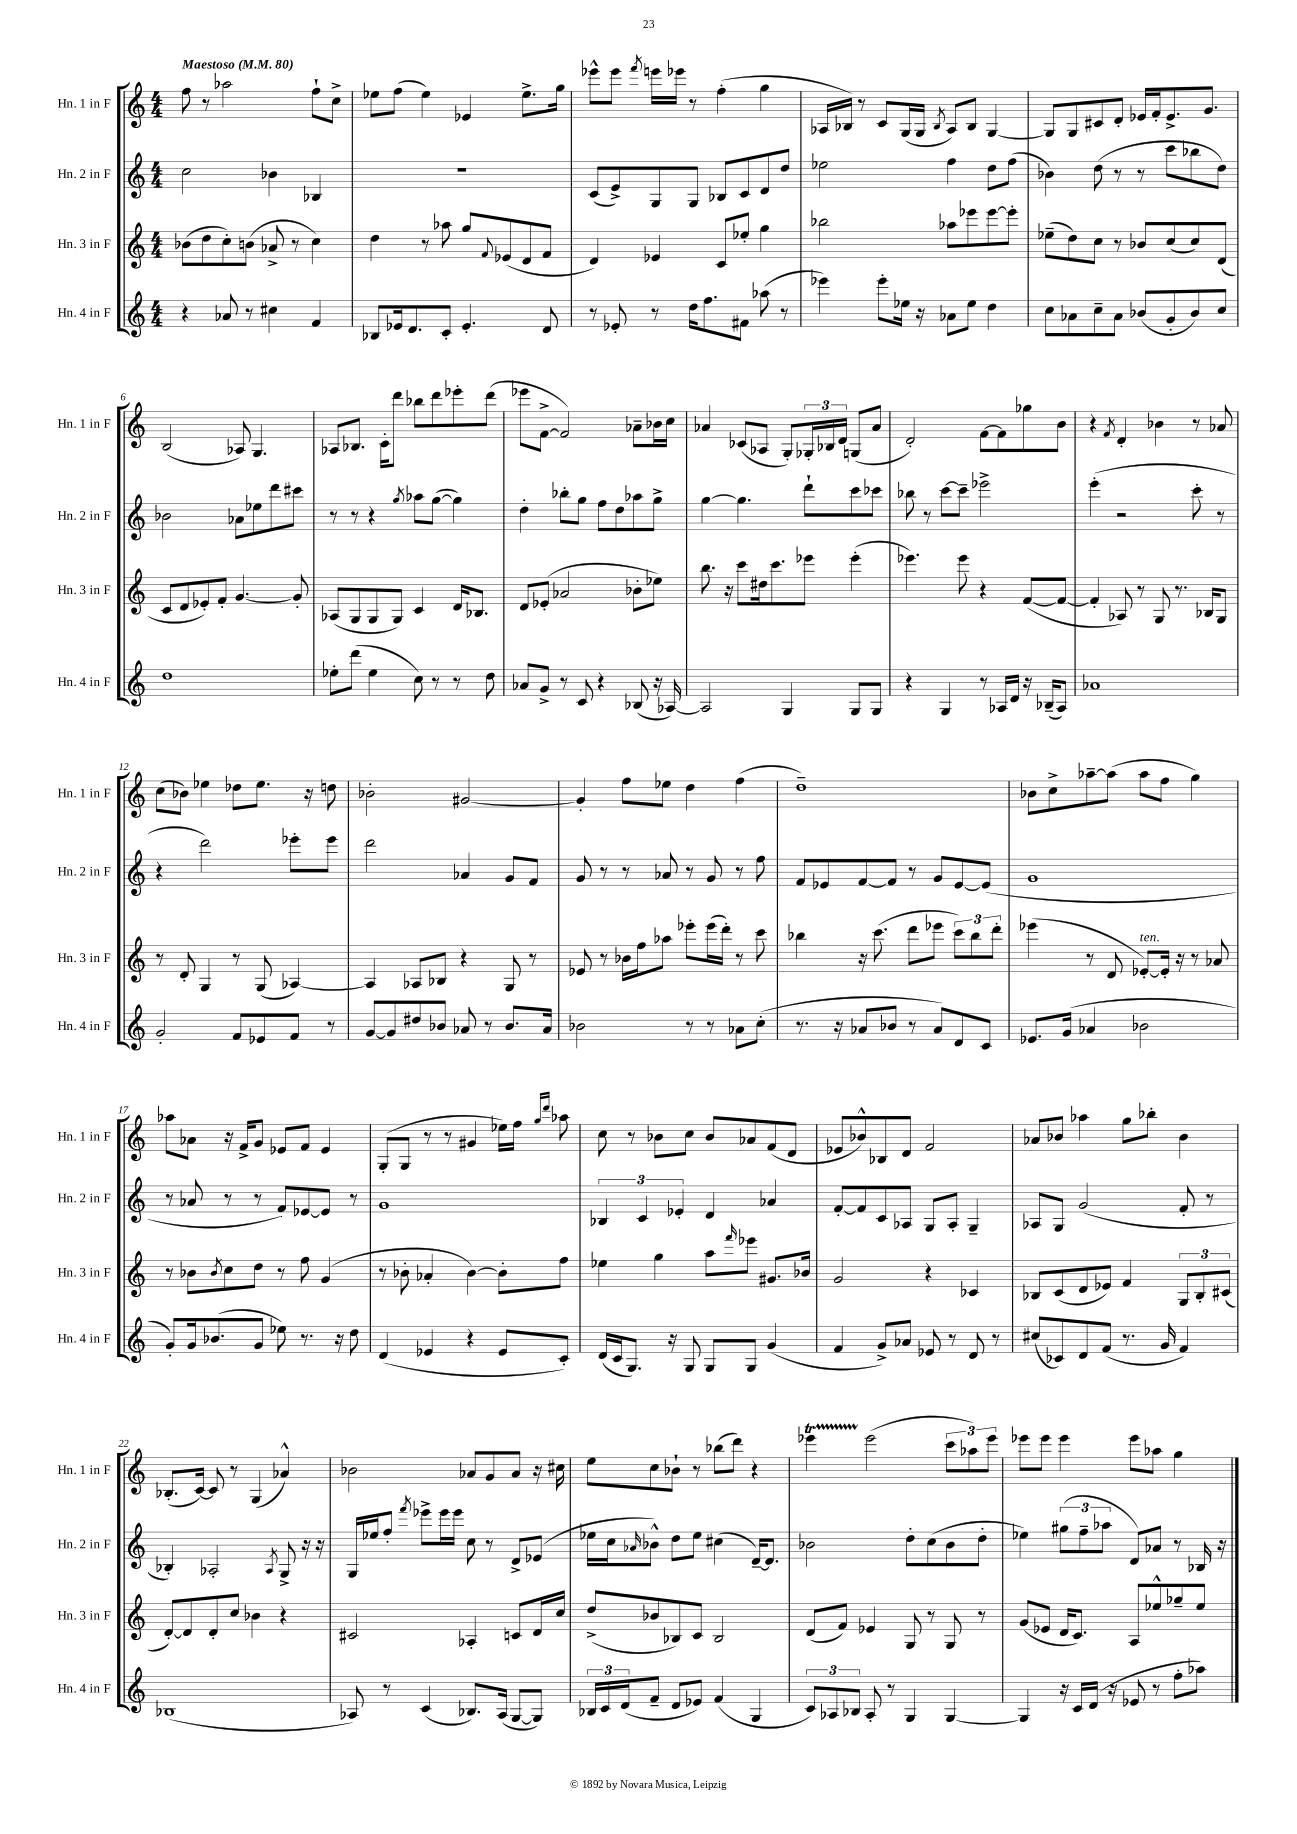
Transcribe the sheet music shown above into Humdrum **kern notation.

**kern	**kern	**kern	**kern
*part4	*part3	*part2	*part1
*staff4	*staff3	*staff2	*staff1
*I"Hn. 4 in F	*I"Hn. 3 in F	*I"Hn. 2 in F	*I"Hn. 1 in F
*I'Hn. 4 in F	*I'Hn. 3 in F	*I'Hn. 2 in F	*I'Hn. 1 in F
*clefG2	*clefG2	*clefG2	*clefG2
*k[]	*k[]	*k[]	*k[]
*M4/4	*M4/4	*M4/4	*M4/4
*MM80	*MM80	*MM80	*MM80
=1	=1	=1	=1
!	!	!	!LO:TX:a:B:t=Maestoso
4r	(8b-X\L	2cc\	8ff\
.	8dd\	.	8r
8a-X/	8cc'\)	.	2aa-X\
8r	(8bn\J	.	.
4cc#X\	8a-X^/	4b-X\	.
.	8r	.	.
4f/	4cc\)	4B-X/	8ff`\L
.	.	.	8cc^\J
=2	=2	=2	=2
8B-X/L	4dd\	1r	8ee-X\L
16e-X/k	.	.	(8ff\J
8.d/	.	.	.
.	8r	.	4ee-\)
8c'/J	8aa-X\	.	.
4.e-'/	8gg/L	.	4e-X/
.	8qqf/	.	.
.	(8e-X/	.	.
.	8d/	.	8.ee-^\L
8d/	8f/J	.	.
.	.	.	16gg\Jk
=3	=3	=3	=3
8r	4d/)	(8c/L	8eee-X^^\L
8e-X'/	.	8e^/)	8eee-\J
.	.	.	8qfff/
8r	4e-X/	8G/	16eeen\LL
.	.	.	16eee-X\JJ
16dd\KL	.	8G/J	8r
8.ff\	.	.	.
.	8c/L	8B-X/L	(4ff'\
8f#X\J	8ee-X'/J	8c/	.
(8aa-X\	4gg\	8d/	4gg\
8r	.	8dd/J	.
=4	=4	=4	=4
4eee-X\)	2bb-X\	2ee-X\	16A-X/LL
.	.	.	16B-X/JJ)
.	.	.	8r
8eee-'\L	.	.	8c/L
16ee-X\Jk	.	.	(16G/L
16r	.	.	16G/JJ
.	.	.	8qB-/
8a-X\L	8aa-X\L	4ff\	8A-/L)
8ee-\J	8eee-X\	.	8B-/J
4dd\	[8eee-\	8dd\L	[4G/
.	8eee-'\J]	(8ff\J	.
=5	=5	=5	=5
8cc\L	(8ee-X~\L	4b-X\)	8G/L]
8a-X\	8dd\)	.	8G/
8cc~\	8cc\J	(8dd\	8c#X/
8a-\J	8r	8r	8d'/J
(8b-X/L	8b-X/L	8r	16e-X/LL
.	.	.	16f'/J
8g'/	(8cc/	8ccc\L	8.e-^/
8b-/)	8cc/)	8bb-X\	.
.	.	.	8.g/J
8cc/J	(8d/J	8dd\J)	.
!!LO:LB:g=z
=6	=6	=6	=6
1dd	8c/L	2b-X\	(2B/
.	8d/	.	.
.	8e-X'/)	.	.
.	8f'/J	.	.
.	[4.g/	8a-X\L	8A-X/)
.	.	8ee-X\	4.G/
.	.	8ddd\	.
.	8g'/]	8ccc#X\J	.
=7	=7	=7	=7
8ee-X'\L	(8A-X/L	8r	8A-X/L
(8ddd\J	8G/	8r	8.B-X/J
4ee-\	8G/	4r	.
.	.	.	16c'\KL
.	8G/J)	.	8ddd\J
.	.	8qgg/	.
8cc\)	4c/	8aa-X\L	8bb-X\L
8r	.	([8gg\J	8ddd\
8r	16d/KL	4gg\])	8eee-X'\
.	8.B-X/J	.	.
8dd\	.	.	(8ddd\J
=8	=8	=8	=8
8a-X/L	8d/L	4dd'\	8eee-X\L
8g^/J	(8e-X'/J	.	[8f^\J
8r	2a-X/	8bb-X'\L	2f/])
8c/	.	8gg\J	.
4r	.	8ff\L	.
.	.	8dd\	.
(8B-X/	8b-X'\L	8aa-X\	8a-X~\L
16r	8ee-X\J)	8gg^\J	16b-X\L
[16A-X/)	.	.	16cc\JJ
=9	=9	=9	=9
2A-/]	8.bb\	[4gg\	4a-X/
.	16r	.	.
.	8ccc\L	4.gg\]	(8c-X/L
.	16dd#X\k	.	8A-X/J
.	8.ccc\	.	.
4G/	.	.	8G'/L)
.	8eee-X\J	8ddd`\L	24G-X'/L
.	.	.	24B-X/
.	.	.	24d/JJ
8G/L	(4eee-'\	8ccc\	(8Gn/L
8G/J	.	8ccc-X\J	8a-/J
=10	=10	=10	=10
4r	4.eee-X\)	8bb-X\	2d'/)
.	.	8r	.
4G/	.	[8ccc\L	.
.	8eee-\	8ccc~\J]	.
8r	4r	2eee-X^\	[8f\L
16A-X/LL	.	.	8f\]
16d/JJ	.	.	.
16r	([8f/L	.	8gg-X\
(16B-X~/KL	.	.	.
8A-/J)	8f/J_	.	8b\J
=11	=11	=11	=11
1a-X	4f'/]	(4eee'\	4r
.	.	.	8qf/
.	8A-X/)	2r	4d'/
.	8r	.	.
.	8G/	.	4b-X\
.	8.r	.	.
.	.	8ccc'\	8r
.	16B-X/KL	.	.
.	8G/J	8r	8a-X/
!!LO:LB:g=z
=12	=12	=12	=12
2g'/	8r	4r	(8cc\L
.	8d'/	.	8b-X\J)
.	4G/	2ddd\)	4ee-X\
8f/L	8r	.	8dd-X\L
8e-X/	(8G/	.	8.ee-\J
8f/J	[4A-X/)	8eee-X'\L	.
.	.	.	16r
8r	.	8eee-\J	8ddn\
=13	=13	=13	=13
[8g/L	4A-/]	2ddd\	2b-X'\
8g/]	.	.	.
8dd#X/	8A-X/L	.	.
8b-X/J	8B-X/J	.	.
8a-X/	4r	4a-X/	[2g#X/
8r	.	.	.
8.b-/L	8G/	8g/L	.
.	8r	8f/J	.
16a-/Jk	.	.	.
=14	=14	=14	=14
2b-X\	8e-X/	8g/	4g#'/]
.	8r	8r	.
.	16b-X\LL	8r	8ff\L
.	16ff\J	.	.
.	8aa-X\J	8a-X/	8ee-X\J
8r	8eee-X'\L	8r	4dd\
8r	(16eee-\L	8g/	.
.	16ddd'\JJ)	.	.
8a-X\L	8r	8r	(4ff\
(8cc'\J	8ccc\	8ff\	.
=15	=15	=15	=15
8.r	4bb-X\	8f/L	1dd~)
.	.	8e-X/	.
16r	.	.	.
8a-X/L	16r	[8f/	.
.	(8.ccc\	.	.
8b-X/J	.	8f/J]	.
8r	8ddd\L	8r	.
8a-/L)	8eee-X\J	8g/L	.
8d/	12ccc\L)	[8e-/	.
.	12bb-\	.	.
8c/J	.	(8e-/J]	.
.	12ddd'\J	.	.
=16	=16	=16	=16
8.e-X/L	(4eee-X\	1g	8b-X\L
.	.	.	8cc^\
(16g/Jk	.	.	.
4a-X/	8r	.	[8aa-X~\
.	8d/	.	(8aa-\J]
!	!LO:TX:a:i:t=ten.	!	!
2b-X\	[8e-X'/L)	.	8aa-\L
.	16e-'/Jk]	.	8ff\J
.	16r	.	.
.	8r	.	4gg\)
.	8a-X/	.	.
!!LO:LB:g=z
=17	=17	=17	=17
8g'/L)	8r	8r	8aa-X\L
16g/k	8b-X\L	8a-X/	8a-X\J
(8.b-X/	.	.	.
.	8qb-/	.	.
.	8cc\	8r	16r
.	.	.	16f^/KL
8g/J	8dd\J	8r	8g/J
8ee-X\)	8r	8f/L)	8e-X/L
8.r	8ff\	[8e-X/	8f/J
.	(4g/	8e-/J]	4e-/
16r	.	.	.
8dd\	.	8r	.
=18	=18	=18	=18
(4d/	8r	1g	(8G'/L
.	8b-X'\	.	8G/J
4e-X/	4a-X'/	.	8r
.	.	.	8r
4r	[4b-\)	.	4g#X/
8e-/L	8b-'\L]	.	16ee-X\LL)
.	.	.	16ff\JJ
.	.	.	16qqgg/LL
.	.	.	16qqddd/JJ
8c'/J)	8ff\J	.	8aa-X\
=19	=19	=19	=19
(16d/LL	4ee-X\	6B-X/	8cc\
16c/J	.	.	.
8.G/J)	.	.	8r
.	.	6c/	.
.	4gg\	.	8b-X\L
16r	.	.	.
.	.	6e-X'/	.
8G/	.	.	8cc\J
8G/L	8aa\L	4d/	8b-/L
.	16qqfff/	.	.
8G/J	8eee-X\J	.	8a-X/
(4g/	8.g#X/L	4a-X/	(8f/
.	.	.	8d/J
.	16b-X/Jk	.	.
=20	=20	=20	=20
4f/	2g/	[8f'/L	8e-X/L
.	.	8f/]	8b-X^^/)
8g^/L)	.	8c/	8B-X/
8a-X/J	.	8A-X/J	8d/J
8e-X/	4r	8G/L	2f/
8r	.	8A-'/J	.
8d/	4c-X/	4G~/	.
8r	.	.	.
=21	=21	=21	=21
(8cc#X/L	8B-X/L	8A-X/L	8a-X/L
8c-X/)	(8c/	8G/J	8b-X/J
8d/	8d/	(2g/	4aa-X\
(8f/J	8e-X/J)	.	.
8.r	4f/	.	8gg\L
.	.	.	8bb-X'\J
16g/	.	.	.
4f/)	12G/L	8f'/	4b-\
.	12B-'/	.	.
.	.	8r	.
.	(12c#X/J	.	.
!!LO:LB:g=z
=22	=22	=22	=22
(1B-X	[8d'/L)	4B-X'/)	(8.B-X'/L
.	8d/]	.	.
.	.	.	[16c/Jk)
.	8d'/	2A-X'/	8c/]
.	8cc/J	.	8r
.	4b-X\	.	(4G/
.	.	8qA-/	.
.	4r	8G^/	4a-X^^/)
.	.	16r	.
.	.	16r	.
=23	=23	=23	=23
8A-X/)	2c#X/	16G/LL	2b-X\
.	.	16ee-X/J	.
8r	.	8ff'/J	.
.	.	8qfff/	.
(4c/	.	8eee-X^\L	.
.	.	16eee-\L	.
.	.	16eee-\JJ	.
8.B-X/L)	4A-X'/	8cc\	8a-X/L
.	.	8r	8g/
(16A-/Jk	.	.	.
[8G/L	8cn/L	8d^/L	8a-/J
8G/J])	16d/L	(8e-X/J	16r
.	16cc/JJ	.	16cc#X\
=24	=24	=24	=24
24B-X/LL	(8dd^/L	16ee-X\LL	8ee\L
24c/	.	.	.
.	.	16cc\J	.
(24d/J	.	.	.
.	.	16qqa-X/	.
8f~/J	8b-X/	8b-X^^\J)	8cc\
8d/L	8B-X/)	8dd\L	8b-X`\J
8e-X/J)	8c/J	8ee-\J	8r
(4f/	2B-/	(4cc#X\	(8bb-X\L
.	.	.	8ddd\J)
4G/	.	[16d~/KL)	4r
.	.	8.d/J]	.
=25	=25	=25	=25
12c/L)	(8d/L	2b-X\	4eee-XT\
12A-X/	.	.	.
.	8f/J)	.	.
12B-X/J	.	.	.
8A-'/	4e-X/	.	(2eee-\
8r	.	.	.
4G/	8G/	8dd'\L	.
.	8r	(8cc\	.
[4G/	8G/	8b-\	12ccc\L
.	.	.	12aa-X\)
.	8r	8dd'\J	.
.	.	.	12eee-\J
=26	=26	=26	=26
4G/]	(8g/L	4ee-X\)	8eee-X\L
.	8e-X/J	.	8eee-\J
16r	16d/KL	(12gg#X\L	4eee-\
16c/LL	8.c/J)	.	.
.	.	12ff~\	.
(16d/JJ	.	.	.
.	.	12aa-X\J	.
16r	.	.	.
8e-X/	8A/L	8d/L)	8eee-\L
8r	8ee-X^^/	8a-X/J	8aa-X\J
8ff'\L	8gg-X~/	8r	4gg\
8aa-X\J)	8ee-/J	16B-X/	.
.	.	16r	.
==	==	==	==
*-	*-	*-	*-
